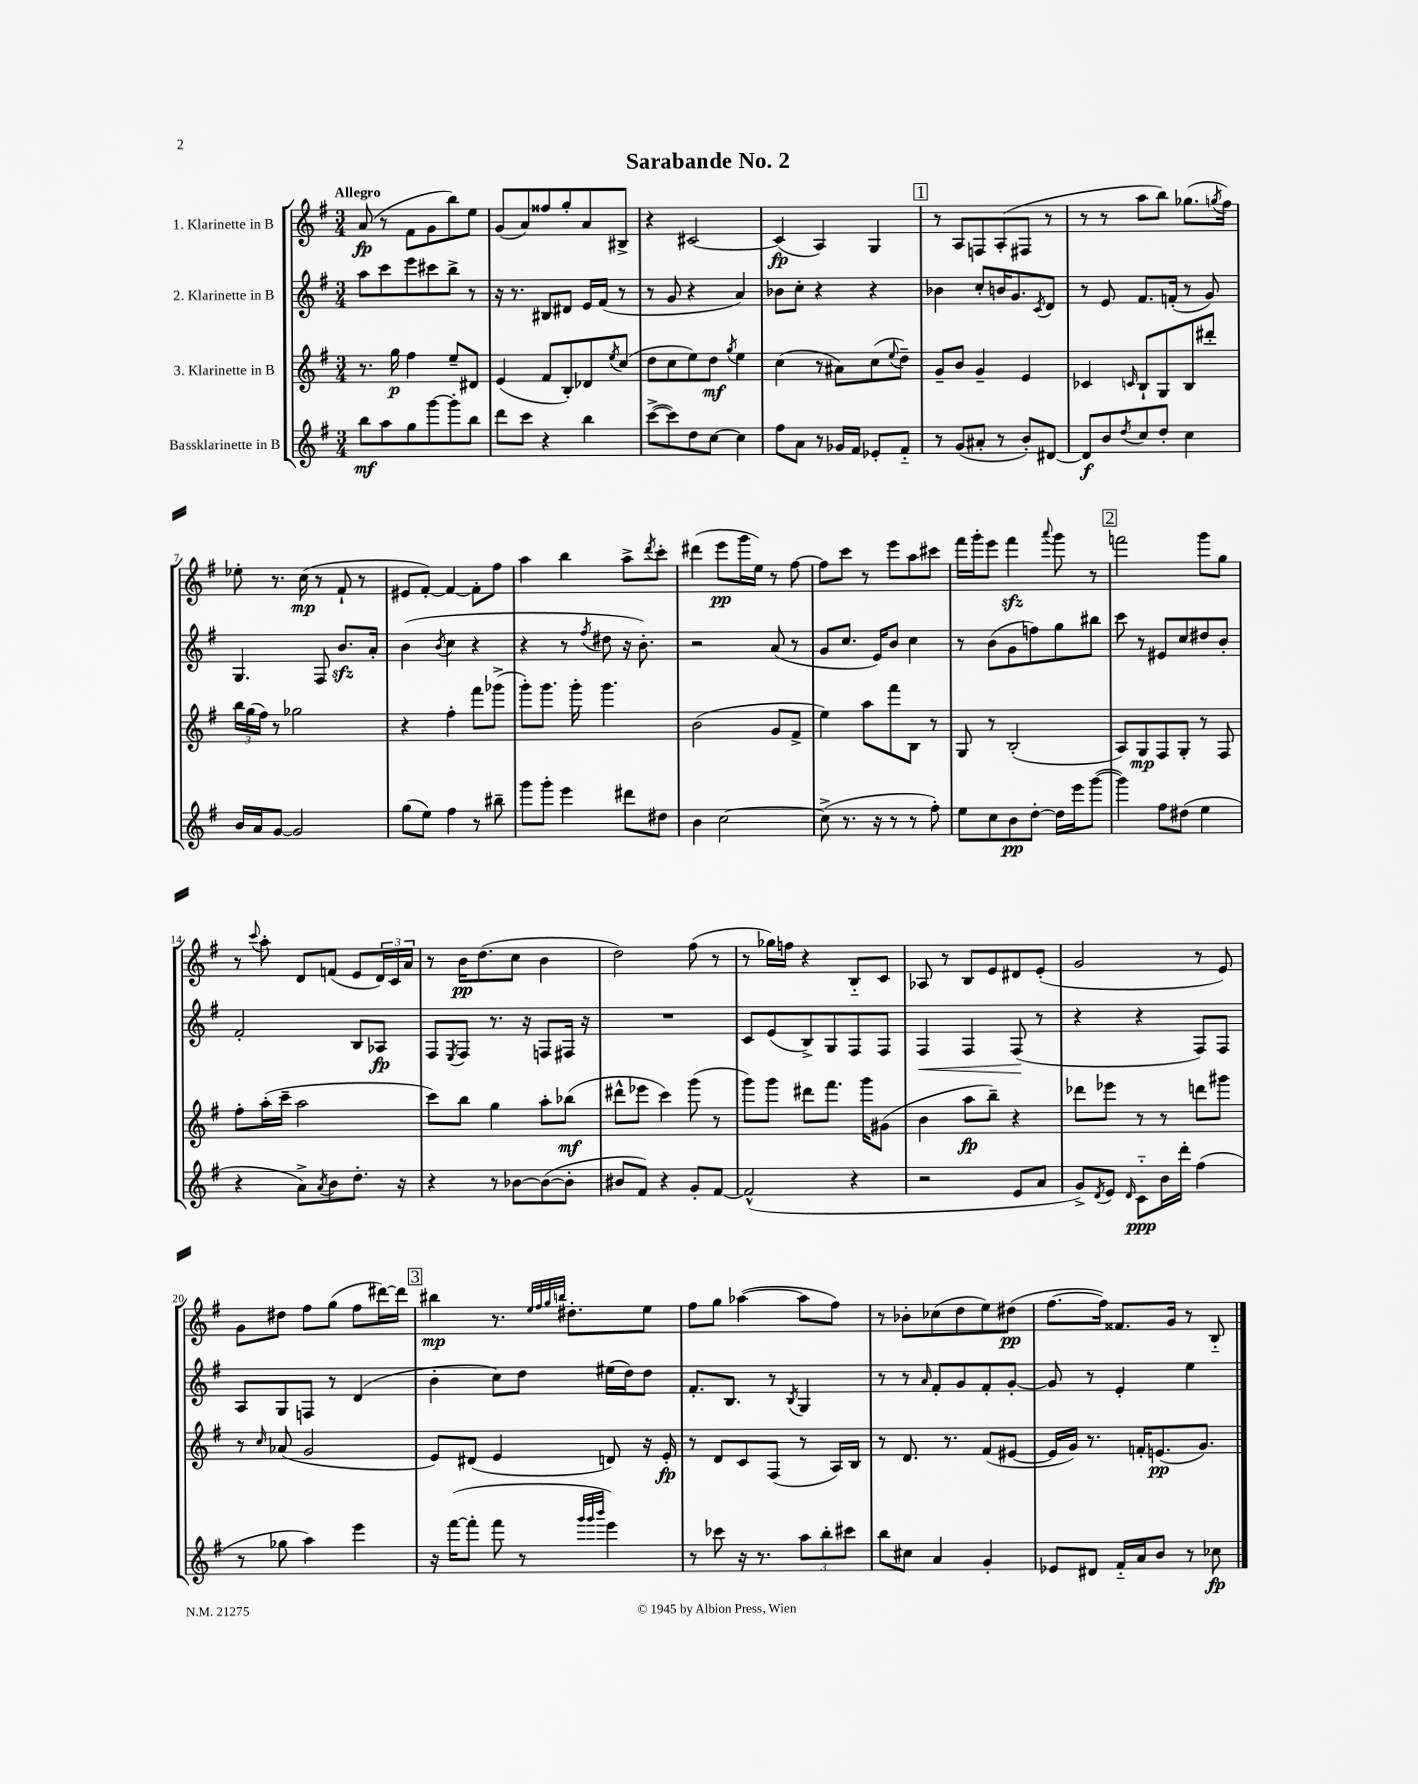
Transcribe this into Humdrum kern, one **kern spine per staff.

**kern	**dynam	**kern	**dynam	**kern	**dynam	**kern	**dynam
*part4	*part4	*part3	*part3	*part2	*part2	*part1	*part1
*staff4	*staff4	*staff3	*staff3	*staff2	*staff2	*staff1	*staff1
*I"Bassklarinette in B	*	*I"3. Klarinette in B	*	*I"2. Klarinette in B	*	*I"1. Klarinette in B	*
*clefG2	*	*clefG2	*	*clefG2	*	*clefG2	*
*k[f#]	*	*k[f#]	*	*k[f#]	*	*k[f#]	*
*M3/4	*	*M3/4	*	*M3/4	*	*M3/4	*
=1	=1	=1	=1	=1	=1	=1	=1
!	!	!	!	!	!	!LO:TX:a:B:t=Allegro	!
8bb\L	mf	8.r	.	8aa\L	.	(8a/	fp
8aa\	.	.	.	8ccc\	.	8r	.
.	.	16gg\	p	.	.	.	.
8gg\	.	4ff#\	.	8eee\	.	8f#\L	.
[8ggg\	.	.	.	8ccc#X\	.	8g\	.
8ggg'\]	.	8ee~/L	.	8bb^\J	.	8bb\)	.
8bb\J	.	8d#X/J	.	8r	.	8ee\J	.
=2	=2	=2	=2	=2	=2	=2	=2
8ddd\L	.	(4e/	.	16r	.	(8g/L	.
.	.	.	.	8.r	.	.	.
8ccc\J	.	.	.	.	.	8a/)	.
4r	.	8f#/L	.	8B#X/L	.	8ff##X/	.
.	.	8B'/)	.	8d#X/J	.	8gg'/	.
4bb\	.	8d-X/	.	16e/LL	.	8a/	.
.	.	.	.	(16f#/JJ	.	.	.
.	.	8qee/	.	.	.	.	.
.	.	(8cc/J	.	8r	.	8B#X^/J	.
=3	=3	=3	=3	=3	=3	=3	=3
([8ccc^\L	.	8dd\L	.	8r	.	4r	.
8ccc\])	.	8cc\	.	8g/	.	.	.
8dd\	.	8ee\)	.	4r	.	[2c#X/	.
[8cc\J	.	8dd\J	mf	.	.	.	.
.	.	8qgg/	.	.	.	.	.
4cc\]	.	4ee\	.	4a/)	.	.	.
=4	=4	=4	=4	=4	=4	=4	=4
8ff#\L	.	(4cc\	.	8b-X\L	.	(4c#/]	fp
8a\J	.	.	.	8cc'\J	.	.	.
8r	.	8r	.	4r	.	4A/)	.
16g-X/LL	.	8a#X\L)	.	.	.	.	.
16f#/JJ	.	.	.	.	.	.	.
8e-X'/L	.	(8cc\	.	4r	.	4G/	.
.	.	8qqee/	.	.	.	.	.
8f#/J	.	8dd~\J)	.	.	.	.	.
!!LO:REH:place=s1:t=1
=5	=5	=5	=5	=5	=5	=5	=5
8r	.	8g~/L	.	4b-X\	.	8r	.
(8g/L	.	8b/J	.	.	.	8A/L	.
8a#X'/J	.	4g~/	.	8cc'/L	.	8Fn/	.
8r	.	.	.	16bn/K	.	(8A'/	.
.	.	.	.	8.g/	.	.	.
8b'/L)	.	4e/	.	.	.	8F#X/J	.
.	.	.	.	8qc/	.	.	.
[8d#X/J	.	.	.	8d/J	.	8r	.
=6	=6	=6	=6	=6	=6	=6	=6
8d#/L]	f	4c-X/	.	8r	.	8r	.
8b/	.	.	.	8e/	.	8r	.
8qdd/	.	16qqcn/	.	.	.	.	.
8cc/	.	8B`/L	.	8.f#/L	.	8aa\L	.
8dd'/J	.	8G/	.	.	.	8bb\J)	.
.	.	.	.	(16fn'/Jk	.	.	.
4cc\	.	8B/	.	8r	.	(8.gg-X\L	.
.	.	8ddd#X'/J	.	8g/)	.	.	.
.	.	.	.	.	.	8qggn/	.
.	.	.	.	.	.	16ff#\Jk)	.
!!LO:LB:g=z
=7	=7	=7	=7	=7	=7	=7	=7
16b/LL	.	24bb\LL	.	4.G/	.	8ee-X'\	.
.	.	(24gg\	.	.	.	.	.
16a/J	.	.	.	.	.	.	.
.	.	24ff#\JJ)	.	.	.	.	.
[8g/J	.	8r	.	.	.	8.r	.
2g/]	.	2gg-X\	.	.	.	.	.
.	.	.	.	.	.	(16cc\	mp
.	.	.	.	8F#/	.	8r	.
.	.	.	.	8.bzz/L	.	8f#`/	.
.	.	.	.	.	.	8r	.
.	.	.	.	16a'/Jk	.	.	.
=8	=8	=8	=8	=8	=8	=8	=8
(8gg\L	.	4r	.	(4b\	.	8e#X/L	.
8ee\J)	.	.	.	.	.	[8f#'/J)	.
.	.	.	.	8qb/	.	.	.
4ff#\	.	4ff#'\	.	4cc\	.	4f#/_	.
8r	.	8fff#\L	.	4r	.	8f#'\L]	.
8bb#X~\	.	(8ggg-X^\J	.	.	.	8ff#\J	.
=9	=9	=9	=9	=9	=9	=9	=9
8ggg\L	.	8ggg'\L)	.	4r	.	4aa\	.
8ggg'\J	.	8.ggg\J	.	.	.	.	.
4eee\	.	.	.	8r	.	4bb\	.
.	.	16ggg'\	.	.	.	.	.
.	.	.	.	8qff#/	.	.	.
.	.	4.ggg\	.	8dd#X\	.	.	.
8ddd#X\L	.	.	.	16r	.	8aa^\L	.
.	.	.	.	8.b'\)	.	.	.
.	.	.	.	.	.	8qddd/	.
8dd#X\J	.	.	.	.	.	8ccc'\J	.
=10	=10	=10	=10	=10	=10	=10	=10
4b\	.	(2b\	.	2r	.	(4ddd#X\	.
[2cc\	.	.	.	.	.	8eee\L	pp
.	.	.	.	.	.	16ggg\L	.
.	.	.	.	.	.	16ee\JJ)	.
.	.	8g/L	.	(8a/	.	8r	.
.	.	8f#^/J	.	8r	.	[8ff#\	.
=11	=11	=11	=11	=11	=11	=11	=11
(8cc^\]	.	4ee\)	.	8g/L	.	8ff#\L]	.
8.r	.	.	.	8.cc/J	.	8ccc\J	.
.	.	8aa\L	.	.	.	8r	.
16r	.	.	.	16e/KL)	.	.	.
8r	.	8fff#\	.	8b/J	.	8eee\L	.
8r	.	8B\J	.	4cc\	.	8aa\	.
8ff#'\)	.	8r	.	.	.	8ccc#X\J	.
=12	=12	=12	=12	=12	=12	=12	=12
8ee\L	.	8G/	.	8r	.	16fff#\LL	.
.	.	.	.	.	.	16ggg'\J	.
8cc\	.	8r	.	(8b\L	.	8eee\J	.
8b\	pp	(2B'/	.	8g\	.	4fff#zz\	.
[8dd'\J	.	.	.	8ffn\)	.	.	.
.	.	.	.	.	.	8qqaaa/	.
16dd\LL]	.	.	.	8gg\	.	8ggg\	.
16eee\J	.	.	.	.	.	.	.
([8ggg\J	.	.	.	8bb#X\J	.	8r	.
!!LO:REH:place=s1:t=2
=13	=13	=13	=13	=13	=13	=13	=13
4ggg\])	.	8A/L)	.	8ccc\	.	2fffn\	.
.	.	8G/	mp	8r	.	.	.
8ff#\L	.	8F#/	.	8e#X/L	.	.	.
(8dd#X\J	.	8G'/J	.	8cc/	.	.	.
4ee\	.	8r	.	8dd#X/	.	8ggg\L	.
.	.	8F#/	.	8b'/J	.	8gg\J	.
!!LO:LB:g=z
=14	=14	=14	=14	=14	=14	=14	=14
4r	.	8ff#'\L	.	2f#'/	.	8r	.
.	.	.	.	.	.	8qqccc/	.
.	.	(16aa'\L	.	.	.	8aa'\	.
.	.	16ccc~\JJ	.	.	.	.	.
8a^\L)	.	2aa\	.	.	.	8d/L	.
8qa/	.	.	.	.	.	.	.
8b\	.	.	.	.	.	(8fn/J	.
8.dd'\J	.	.	.	8B/L	.	8e/L	.
.	.	.	.	8A-X/J	fp	24d/L)	.
.	.	.	.	.	.	24c/	.
16r	.	.	.	.	.	.	.
.	.	.	.	.	.	24a/JJ	.
=15	=15	=15	=15	=15	=15	=15	=15
4r	.	8ccc\L)	.	8F#/L	.	8r	.
.	.	.	.	8qE/	.	.	.
.	.	8bb\J	.	8F#/J	.	16b\KL	pp
.	.	.	.	.	.	(8.dd\	.
8r	.	4gg\	.	8.r	.	.	.
[8b-X\L	.	.	.	.	.	8cc\J	.
.	.	.	.	16r	.	.	.
(8b-\_	.	8aa'\L	.	8Fn/L	.	4b\	.
8b-'\J]	.	(8bb-X\J	mf	16F#X/Jk	.	.	.
.	.	.	.	16r	.	.	.
=16	=16	=16	=16	=16	=16	=16	=16
8b#X/L	.	8ddd#X^^\L	.	2.r	.	2dd\)	.
8f#/J)	.	8eee-X\J	.	.	.	.	.
4r	.	4ccc\)	.	.	.	.	.
8g'/L	.	(8ggg\	.	.	.	(8ff#\	.
[8f#/J	.	8r	.	.	.	8r	.
=17	=17	=17	=17	=17	=17	=17	=17
(2f#^^/]	.	8ggg\L)	.	8c/L	.	8r	.
.	.	8ggg\J	.	(8e/	.	16gg-X\LL)	.
.	.	.	.	.	.	16ffn\JJ	.
.	.	8ddd#X\L	.	8B^/)	.	4r	.
.	.	8.fff#\J	.	8G/	.	.	.
4r	.	.	.	8F#/	.	8B/L	.
.	.	16ggg\KL	.	.	.	.	.
.	.	(8g#X\J	.	8F#/J	.	8c/J	.
=18	=18	=18	=18	=18	=18	=18	=18
!	!	!	!	!	!LO:HP:b	!	!
2r	.	4b\	.	4F#/	<	8A-X/	.
.	.	.	.	.	.	8r	.
.	.	8aa\L	fp	4F#/	.	8B/L	.
.	.	8bb~\J)	.	.	.	8e/	.
8e/L	.	4r	.	(8F#/	.	8d#X/	.
8a/J	.	.	.	8r	[	(8e'/J	.
=19	=19	=19	=19	=19	=19	=19	=19
8g^/L)	.	8ddd-X\L	.	4r	.	2g/	.
8qd/	.	.	.	.	.	.	.
8e/J	.	8eee-X\J	.	.	.	.	.
16qqd/	.	.	.	.	.	.	.
8c\L	ppp	8r	.	4r	.	.	.
16b\L	.	8r	.	.	.	.	.
16ddd'\JJ	.	.	.	.	.	.	.
(4ff#\	.	8dddn\L	.	8F#/L)	.	8r	.
.	.	8ggg#X\J	.	8F#/J	.	8e/)	.
!!LO:LB:g=z
=20	=20	=20	=20	=20	=20	=20	=20
8r	.	8r	.	8A/L	.	8g\L	.
.	.	16qqcc/	.	.	.	.	.
8gg-X\	.	(8a-X/	.	8G/	.	8dd#X\J	.
4aa\)	.	2g/	.	8Fn/J	.	8ff#\L	.
.	.	.	.	8r	.	(8gg\J	.
4eee\	.	.	.	(4d/	.	8ff#\L	.
.	.	.	.	.	.	[16ddd#X\L)	.
.	.	.	.	.	.	16ddd#\JJ]	.
!!LO:REH:place=s1:t=3
=21	=21	=21	=21	=21	=21	=21	=21
16r	.	8e/L)	.	4b'\	.	4bb#X\	mp
([16fff#\KL	.	.	.	.	.	.	.
8fff#'\J]	.	(8d#X/J	.	.	.	.	.
8fff#\	.	4e/	.	8cc\L)	.	8.r	.
8r	.	.	.	8dd\J	.	.	.
.	.	.	.	.	.	32qqee/LLL	.
.	.	.	.	.	.	32qqff#/	.
.	.	.	.	.	.	32qqgg/	.
.	.	.	.	.	.	32qqbbn/JJJ	.
.	.	.	.	.	.	8.dd#X'\L	.
32qqggg/LLL	.	.	.	.	.	.	.
32qqggg/	.	.	.	.	.	.	.
32qqbbb/JJJ	.	.	.	.	.	.	.
4eee\)	.	8dn/)	.	(16ee#X\LL	.	.	.
.	.	.	.	16dd\J)	.	.	.
.	.	16r	.	8dd\J	.	8ee\J	.
.	.	16e'/	fp	.	.	.	.
=22	=22	=22	=22	=22	=22	=22	=22
8r	.	8r	.	8.f#'/L	.	8ff#\L	.
8ccc-X\	.	8d/L	.	.	.	8gg\J	.
.	.	.	.	8.B/J	.	.	.
16r	.	8c/	.	.	.	([4aa-X\	.
8.r	.	.	.	.	.	.	.
.	.	(8F#/J	.	8r	.	.	.
.	.	.	.	8qB/	.	.	.
12aa\L	.	8r	.	4G/	.	8aa-\L]	.
12bb'\	.	.	.	.	.	.	.
.	.	16A/LL)	.	.	.	8ff#\J)	.
12ccc#X\J	.	.	.	.	.	.	.
.	.	16B/JJ	.	.	.	.	.
=23	=23	=23	=23	=23	=23	=23	=23
8bb\L	.	8r	.	8r	.	8r	.
8cc#X\J	.	8.d/	.	8r	.	8b-X'\L	.
.	.	.	.	16qqa/	.	.	.
4a/	.	.	.	8f#'/L	.	(8cc-X\	.
.	.	8.r	.	.	.	.	.
.	.	.	.	8g/	.	8dd\	.
4g'/	.	(8f#/L	.	8f#'/	.	8ee\)	.
.	.	[8e#X/J	.	[8g'/J	.	(8dd#X\J	pp
=24	=24	=24	=24	=24	=24	=24	=24
8e-X/L	.	16e#/LL]	.	8g/]	.	[8.ff#\L	.
.	.	16g/JJ)	.	.	.	.	.
8d#X/J	.	8.r	.	8r	.	.	.
.	.	.	.	.	.	16ff#\Jk])	.
16f#/LL	.	.	.	4e'/	.	8.f##X/L	.
16a/J	.	16fn'/KL	.	.	.	.	.
8b/J	.	(8.en/	pp	.	.	.	.
.	.	.	.	.	.	16g/Jk	.
8r	.	.	.	4ee\	.	8r	.
.	.	8.g/J)	.	.	.	.	.
8cc-X\	fp	.	.	.	.	8B/	.
==	==	==	==	==	==	==	==
*-	*-	*-	*-	*-	*-	*-	*-
